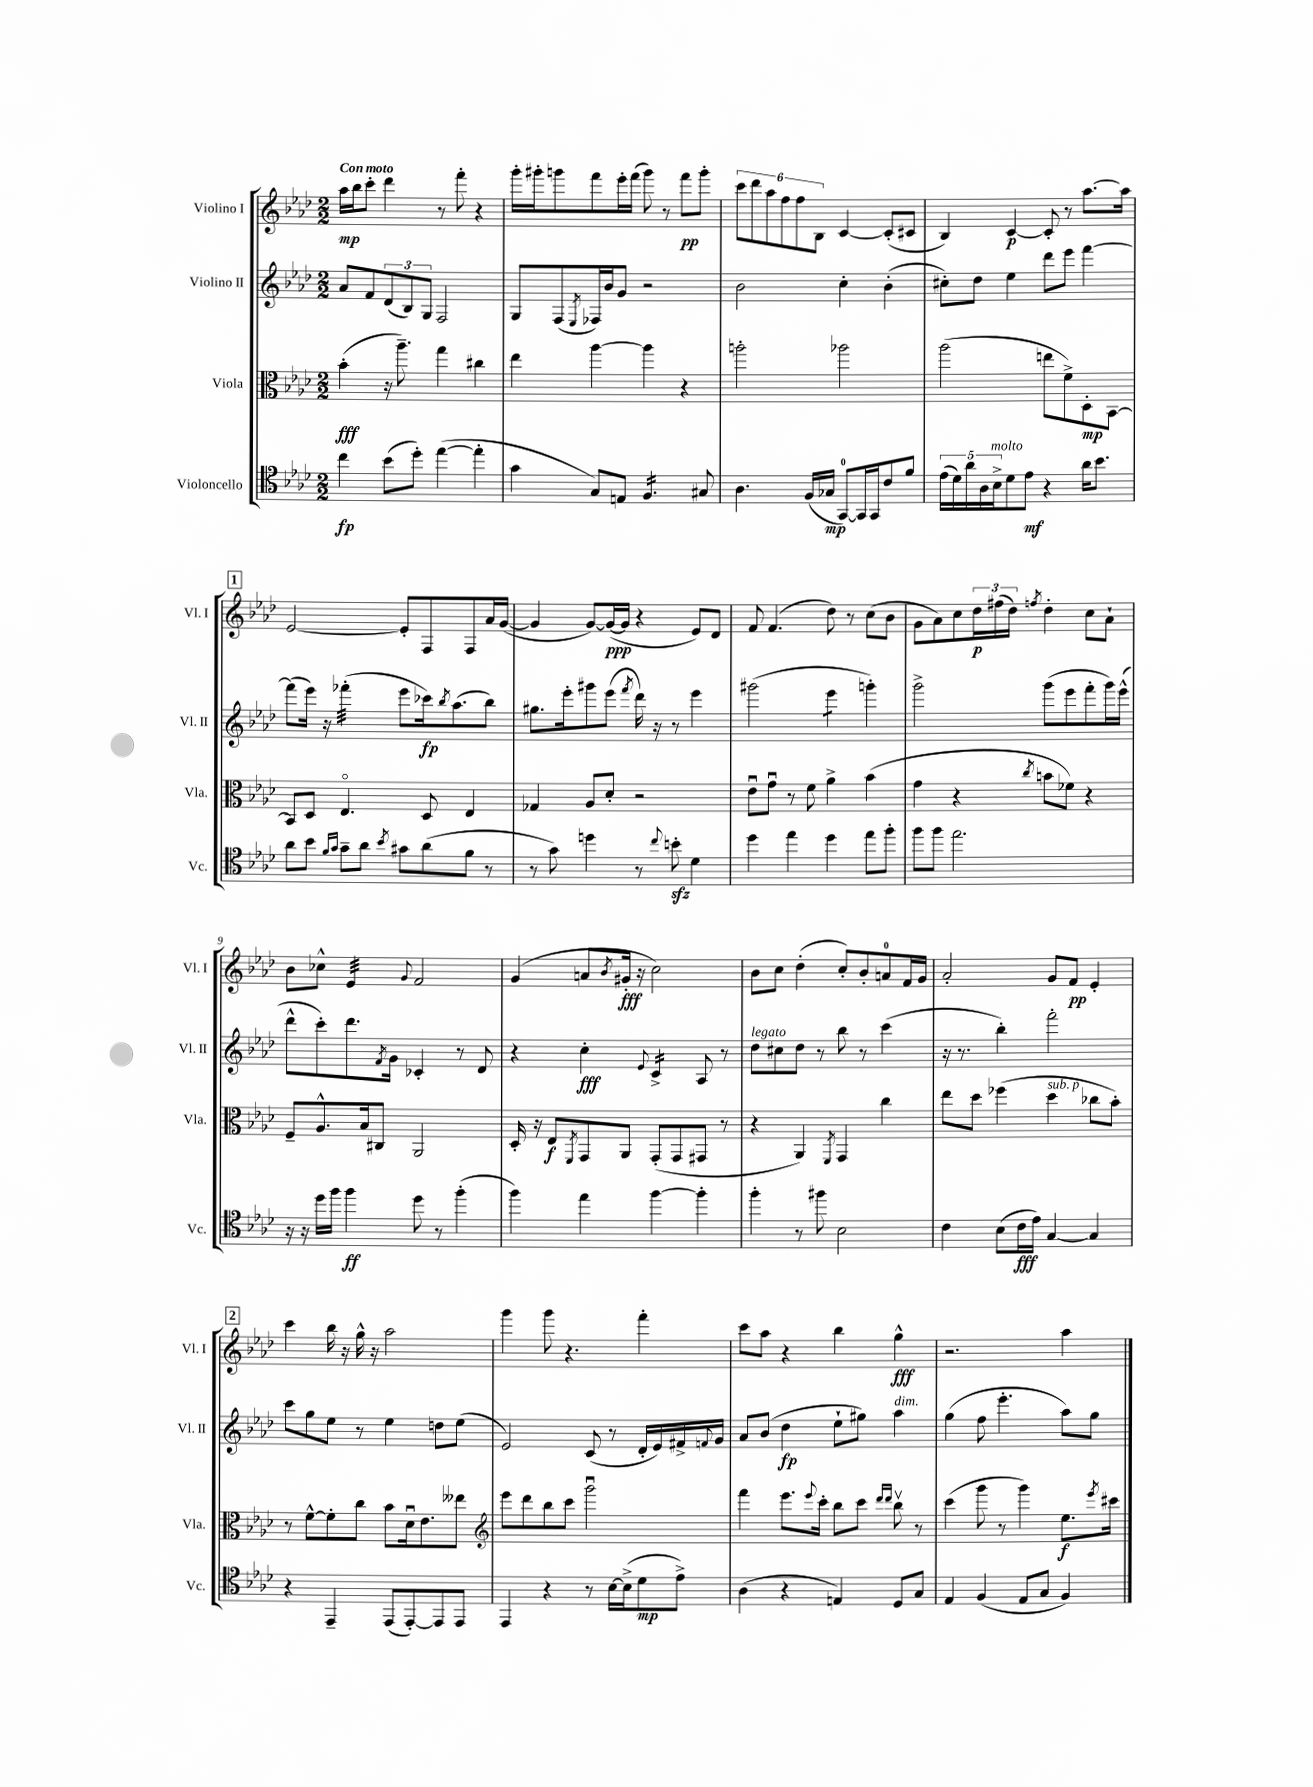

**kern	**kern	**kern	**kern
*staff4	*staff3	*staff2	*staff1
*clefC4	*clefC3	*clefG2	*clefG2
*k[b-e-a-d-]	*k[b-e-a-d-]	*k[b-e-a-d-]	*k[b-e-a-d-]
*M2/2	*M2/2	*M2/2	*M2/2
4cc	(4b-'	8a-	16aa-
.	.	.	16bb-
.	.	8f	8ccc'
(8b-	16r	(12d-	4ddd-
.	8.aa-~)	.	.
.	.	12B-)	.
8dd-')	.	.	.
.	.	12G	.
([4ee-	4gg	2F	8r
.	.	.	8fff'
4ee-']	4cc#	.	4r
=	=	=	=
4g	4ee-	8G	16ggg'
.	.	.	16ggg#'
.	.	(8F	8ggg
.	.	8qE-	.
8G)	[4aa-	16F-)	8fff
.	.	16b-	.
8E	.	8g	16eee-'
.	.	.	(16fff
4.F	4aa-]	2r	8ggg)
.	.	.	8r
.	4r	.	8fff
8G#	.	.	8ggg'
=	=	=	=
4.A-	2aa'	2b-	12ccc
.	.	.	12ddd-
.	.	.	12aa-
.	.	.	12ff
.	.	.	12ff
(16F	.	.	.
.	.	.	12B-
16G-	.	.	.
[8GG)	2aa-	4cc'	[4c
16GG]	.	.	.
16GG	.	.	.
8c	.	(4b-'	(8c']
8f	.	.	8c#
=	=	=	=
(20e-	(2aa-	8cc#')	4B-)
20d-)	.	.	.
20a-	.	.	.
.	.	8dd-	.
20A-	.	.	.
20B-^	.	.	.
8d-	.	4ee-	[4c
8e-	.	.	.
4r	8ee	8ddd-	8c']
.	8f^)	8eee-	8r
16a-	8D-'	[4fff	[8.aa-
8.b-	.	.	.
.	[8BB-	.	.
.	.	.	16aa-]
=	=	=	=
8a-	8BB-]	(8fff]	[2e-
8b-	8D-	16eee-)	.
.	.	16r	.
16qqf	.	.	.
16qqg	.	.	.
8g~	4.E-o	(4fff-'	.
8a-	.	.	.
8qb-	.	.	.
8g#	.	8eee-	8e-']
(8a-	8D-	16ccc-)	8F
.	.	8qbb-	.
.	.	(8.aa-	.
8f	4E-	.	8F
8r	.	8bb-)	16a-
.	.	.	([16g
=	=	=	=
8r	4G-	8.gg#	4g]
8g)	.	.	.
.	.	16eee-'	.
4dd	8A-	8ggg#	[8g)
.	8d-'	(8eee-	(16g_
.	.	.	16g]
.	.	8qfff	.
8r	2r	16ddd-)	4r
.	.	16r	.
8qqcc	.	.	.
8b'	.	8r	.
4d-	.	4eee-	8e-)
.	.	.	8d-
=	=	=	=
4dd-	8e-u	(2ggg#	8f
.	8gu	.	(4.f
4ee-	8r	.	.
.	8f	.	.
4dd-	4a-^	4eee-	8dd-)
.	.	.	8r
8ee-	(4b-	4ggg')	(8cc
8ff'	.	.	8b-
=	=	=	=
8ff	4g	2ggg^	8g
8ff	.	.	8a-)
2.ee-	4r	.	8cc
.	.	.	24dd-
.	.	.	(24ff#
.	.	.	24dd-)
.	8qcc	.	8qff
.	8b	(8ggg	4dd-'
.	8f-)	8eee-	.
.	4r	8fff'	8cc
.	.	16ggg)	8a-`
.	.	(16eee-^^	.
=	=	=	=
16r	8F~	8ddd-^^	8b-
16r	.	.	.
16dd-	8.A-^^	8ccc')	8cc-^^
16ff	.	.	.
4ff	.	8.ddd-	4e-
.	16B-	.	.
.	8C#	.	.
.	.	8qf	.
.	.	16g	.
.	.	.	8qqg
8dd-	2AA-	4c-'	2f
8r	.	.	.
(4ff'	.	8r	.
.	.	8d-	.
=	=	=	=
4ff)	16D-'	4r	(4g
.	16r	.	.
.	8E-	.	.
.	8qFF	.	.
4ee-	8GG	4cc'	8a
.	.	.	8qb-
.	8AA-	.	16g#'
.	.	.	16r
.	.	8qqe-	.
[4ff	(8GG'	4c^	2cc)
.	8GG	.	.
4ff']	8GG#	8A-	.
.	8r	8r	.
=	=	=	=
4ff'	4r	8dd-	8b-
.	.	8cc#	8cc
8r	4AA-)	8dd-	(4dd-'
8ff#	.	8r	.
.	8qFF	.	.
2B-	4GG	8bb-	8cc')
.	.	8r	8b-'
.	4cc	(4ccc	8a
.	.	.	16f
.	.	.	16g
=	=	=	=
4c	8ee-	16r	2a-'
.	.	8.r	.
.	8dd-	.	.
(8B-	(4ff-	4bb-')	.
16c	.	.	.
16e-)	.	.	.
[4G	4dd-	2fff'	8g
.	.	.	8f
4G]	8cc-	.	4e-'
.	8b-')	.	.
=	=	=	=
4r	8r	8ccc	4ccc
.	[8f^^	8gg	.
4EE-~	8f']	8ee-	16bb-
.	.	.	16r
.	8cc	8r	16gg^^
.	.	.	16r
(8EE-	8b-	4ee-	2aa-
[8EE-')	16d-u	.	.
.	8.e-	.	.
8EE-]	.	8dd	.
8EE-	8ee--	(8ee-	.
=	=	=	=
*	*clefG2	*	*
4EE-	8eee-	2e-)	4ggg
.	8ddd-	.	.
4r	8bb-	.	8ggg
.	8ccc	.	4.r
8r	2gggu	(8c	.
[16B-	.	8r	.
(16B-^]	.	.	.
8d-	.	16d-'	4fff'
.	.	16e-)	.
8e-^)	.	16f#^	.
.	.	8qqf	.
.	.	16g	.
=	=	=	=
(4A-	4fff	8a-	8ccc
.	.	(8b-	8aa-
4r	8.eee-	4dd-	4r
.	8qqeee-	.	.
.	16ccc'	.	.
4E)	8bb-	8ee-`	4bb-
.	8ccc	8gg#)	.
.	16qqddd-	.	.
.	16qqddd-	.	.
8D-	8bb-v	4aa-	4gg^^
8G	8r	.	.
=	=	=	=
4E-	(4ccc	(4gg	2.r
(4F	8ggg	8ff	.
.	8r	4.eee-'	.
8E-	4ggg)	.	.
8G	.	.	.
4F)	8.ee-	8aa-)	4aa-
.	.	8gg	.
.	8qeee-	.	.
.	16ccc#	.	.
==	==	==	==
*-	*-	*-	*-
